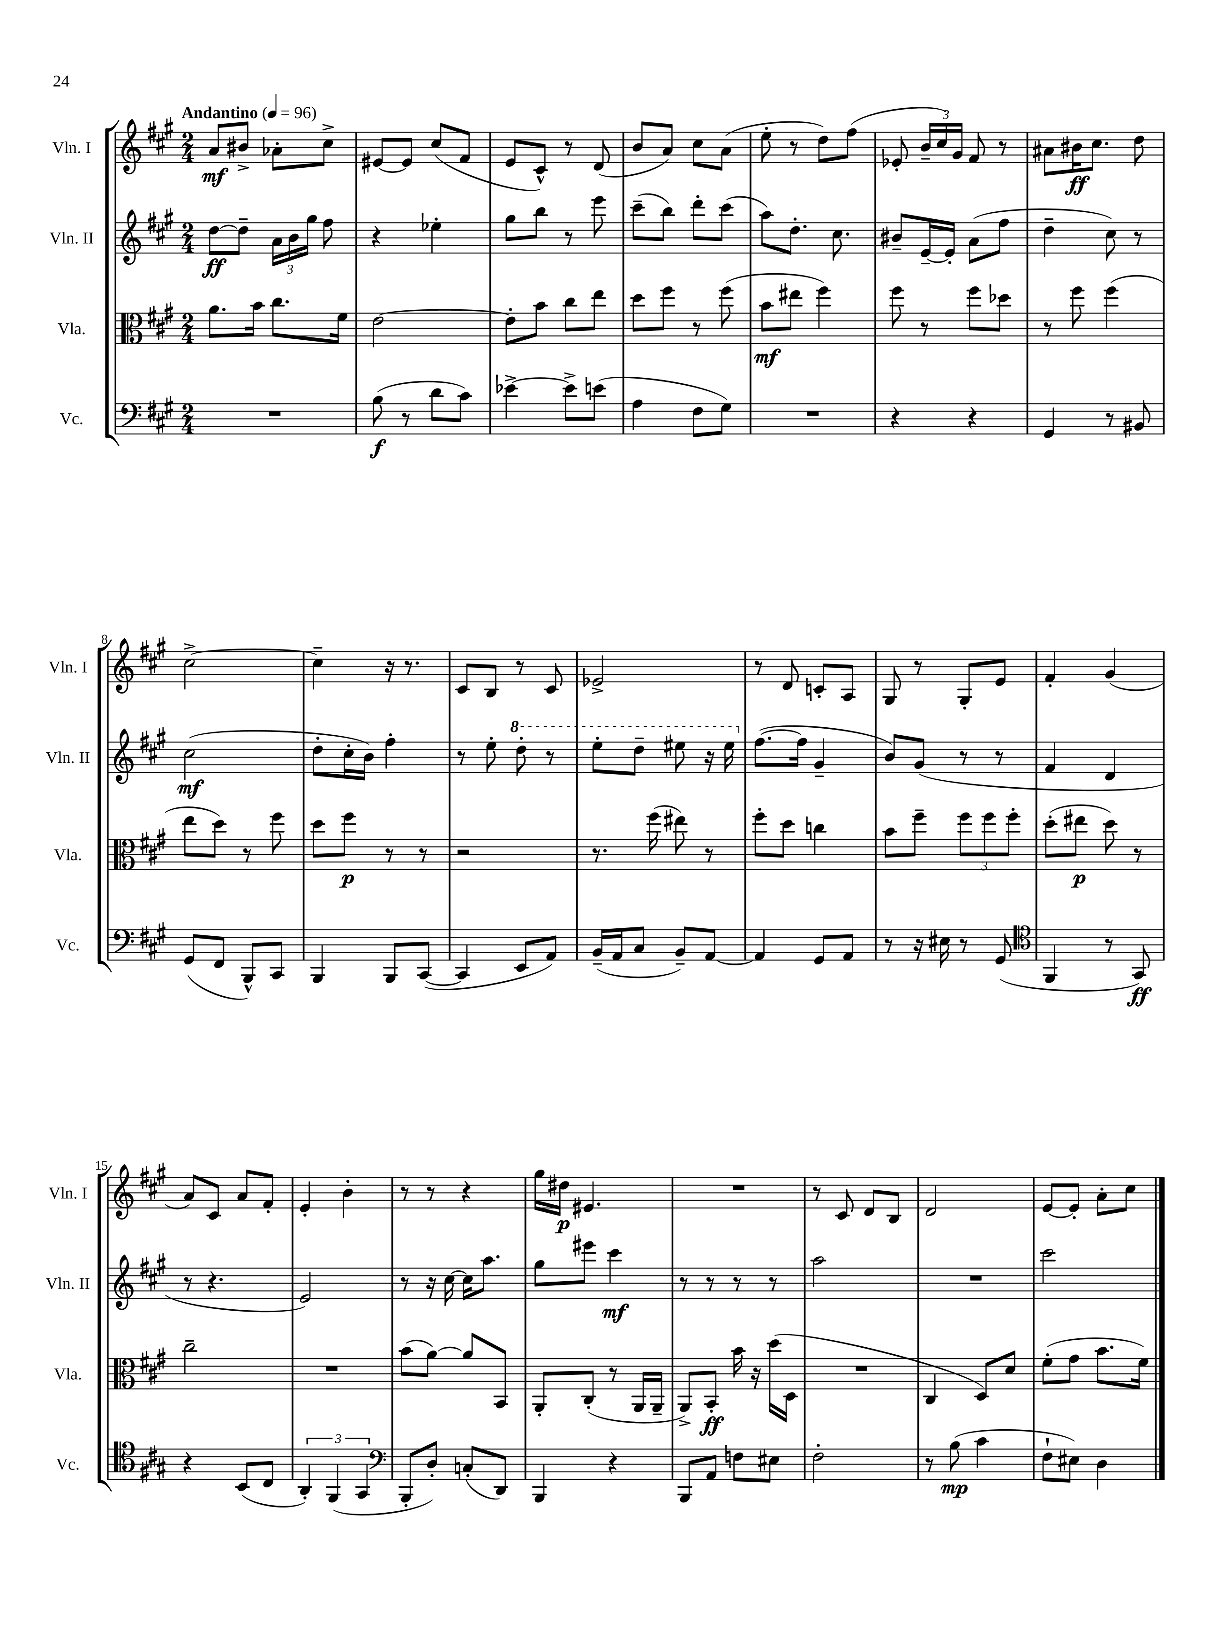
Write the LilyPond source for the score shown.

<<
\new StaffGroup <<
\new Staff = "s0" \with { instrumentName = "Vln. I" shortInstrumentName = "Vln. I" } {
    \clef treble \key a \major \numericTimeSignature \time 2/4 \tempo "Andantino" 4 = 96
    \autoBeamOff a'8[\mf bis'8]-> aes'8[-. cis''8]-> |
    eis'8[~ eis'8] cis''8[( fis'8] |
    e'8[ cis'8]-^) r8 d'8( |
    b'8[ a'8]) cis''8[ a'8]( |
    e''8-. r8 d''8[) fis''8]( |
    ees'8-. \tuplet 3/2 { b'16[-- cis''16) gis'16] } fis'8 r8 |
    ais'8[ bis'16\ff cis''8.] d''8 |
    cis''2~-> |
    cis''4-- r16 r8. |
    cis'8[ b8] r8 cis'8 |
    ees'2-> |
    r8 d'8 c'8[-. a8] |
    gis8 r8 gis8[-. e'8] |
    fis'4-. gis'4( |
    a'8[) cis'8] a'8[ fis'8]-. |
    e'4-. b'4-. |
    r8 r8 r4 |
    gis''16[ dis''16]\p eis'4. |
    R2 |
    r8 cis'8 d'8[ b8] |
    d'2 |
    e'8[~ e'8]-. a'8[-. cis''8] \bar "|." |
}
\new Staff = "s1" \with { instrumentName = "Vln. II" shortInstrumentName = "Vln. II" } {
    \clef treble \key a \major \numericTimeSignature \time 2/4
    \autoBeamOff d''8[~\ff d''8]-- \tuplet 3/2 { a'16[ b'16 gis''16] } fis''8 |
    r4 ees''4-. |
    gis''8[ b''8] r8 e'''8 |
    cis'''8[--( b''8]) d'''8[-. cis'''8]( |
    a''8[) d''8.]-. cis''8. |
    bis'8[-- e'16~-- e'16]-. a'8[( fis''8] |
    d''4-- cis''8) r8 |
    cis''2\mf( |
    d''8[-. cis''16-. b'16]) fis''4-. |
    r8 e''8-. \ottava #1 d'''8-. r8 |
    e'''8[-. d'''8]-- eis'''8 r16 eis'''16 \ottava #0 |
    fis''8.[~( fis''16] gis'4-- |
    b'8[) gis'8]( r8 r8 |
    fis'4 d'4 |
    r8 r4. |
    e'2) |
    r8 r16 cis''16~ cis''16[ a''8.] |
    gis''8[ eis'''8] cis'''4\mf |
    r8 r8 r8 r8 |
    a''2 |
    R2 |
    cis'''2 \bar "|." |
}
\new Staff = "s2" \with { instrumentName = "Vla." shortInstrumentName = "Vla." } {
    \clef alto \key a \major \numericTimeSignature \time 2/4
    \autoBeamOff a'8.[ b'16] cis''8.[ fis'16] |
    e'2~ |
    e'8[-. b'8] cis''8[ e''8] |
    d''8[ fis''8] r8 fis''8( |
    b'8[\mf eis''8] fis''4) |
    fis''8 r8 fis''8[ des''8] |
    r8 fis''8 fis''4( |
    e''8[ d''8]) r8 fis''8 |
    d''8[ fis''8]\p r8 r8 |
    r2 |
    r8. fis''16( eis''8) r8 |
    fis''8[-. d''8] c''4 |
    b'8[ fis''8]-- \tuplet 3/2 { fis''8[ fis''8 fis''8]-. } |
    d''8[-.( eis''8]\p d''8) r8 |
    cis''2-- |
    R2 |
    b'8[( a'8]~) a'8[ b,8] |
    a,8[-. cis8]-.( r8 a,16[ a,16]-- |
    a,8[->) b,8]-.\ff b'16 r16 d''16[( d16] |
    R2 |
    cis4 d8[) d'8] |
    fis'8[-.( gis'8] b'8.[ fis'16]) \bar "|." |
}
\new Staff = "s3" \with { instrumentName = "Vc." shortInstrumentName = "Vc." } {
    \clef bass \key a \major \numericTimeSignature \time 2/4
    \autoBeamOff R2 |
    b8\f( r8 d'8[ cis'8]) |
    ees'4~-> ees'8[-> e'8]( |
    a4 fis8[ gis8]) |
    R2 |
    r4 r4 |
    gis,4 r8 bis,8 |
    gis,8[( fis,8] b,,8[-^) cis,8] |
    b,,4 b,,8[ cis,8]~( |
    cis,4 e,8[ a,8]) |
    b,16[--( a,16 cis8] b,8[--) a,8]~ |
    a,4 gis,8[ a,8] |
    r8 r16 eis16 r8 gis,8( |
    \clef tenor fis,4 r8 gis,8\ff) |
    r4 b,8[( cis8] |
    \tuplet 3/2 { a,4-.) fis,4( gis,4 } |
    \clef bass b,,8[-. d8]-.) c8[-.( d,8]) |
    b,,4 r4 |
    b,,8[ a,8] f8[ eis8] |
    fis2-. |
    r8 b8\mp( cis'4 |
    fis8[-! eis8]) d4 \bar "|." |
}
>>
>>
